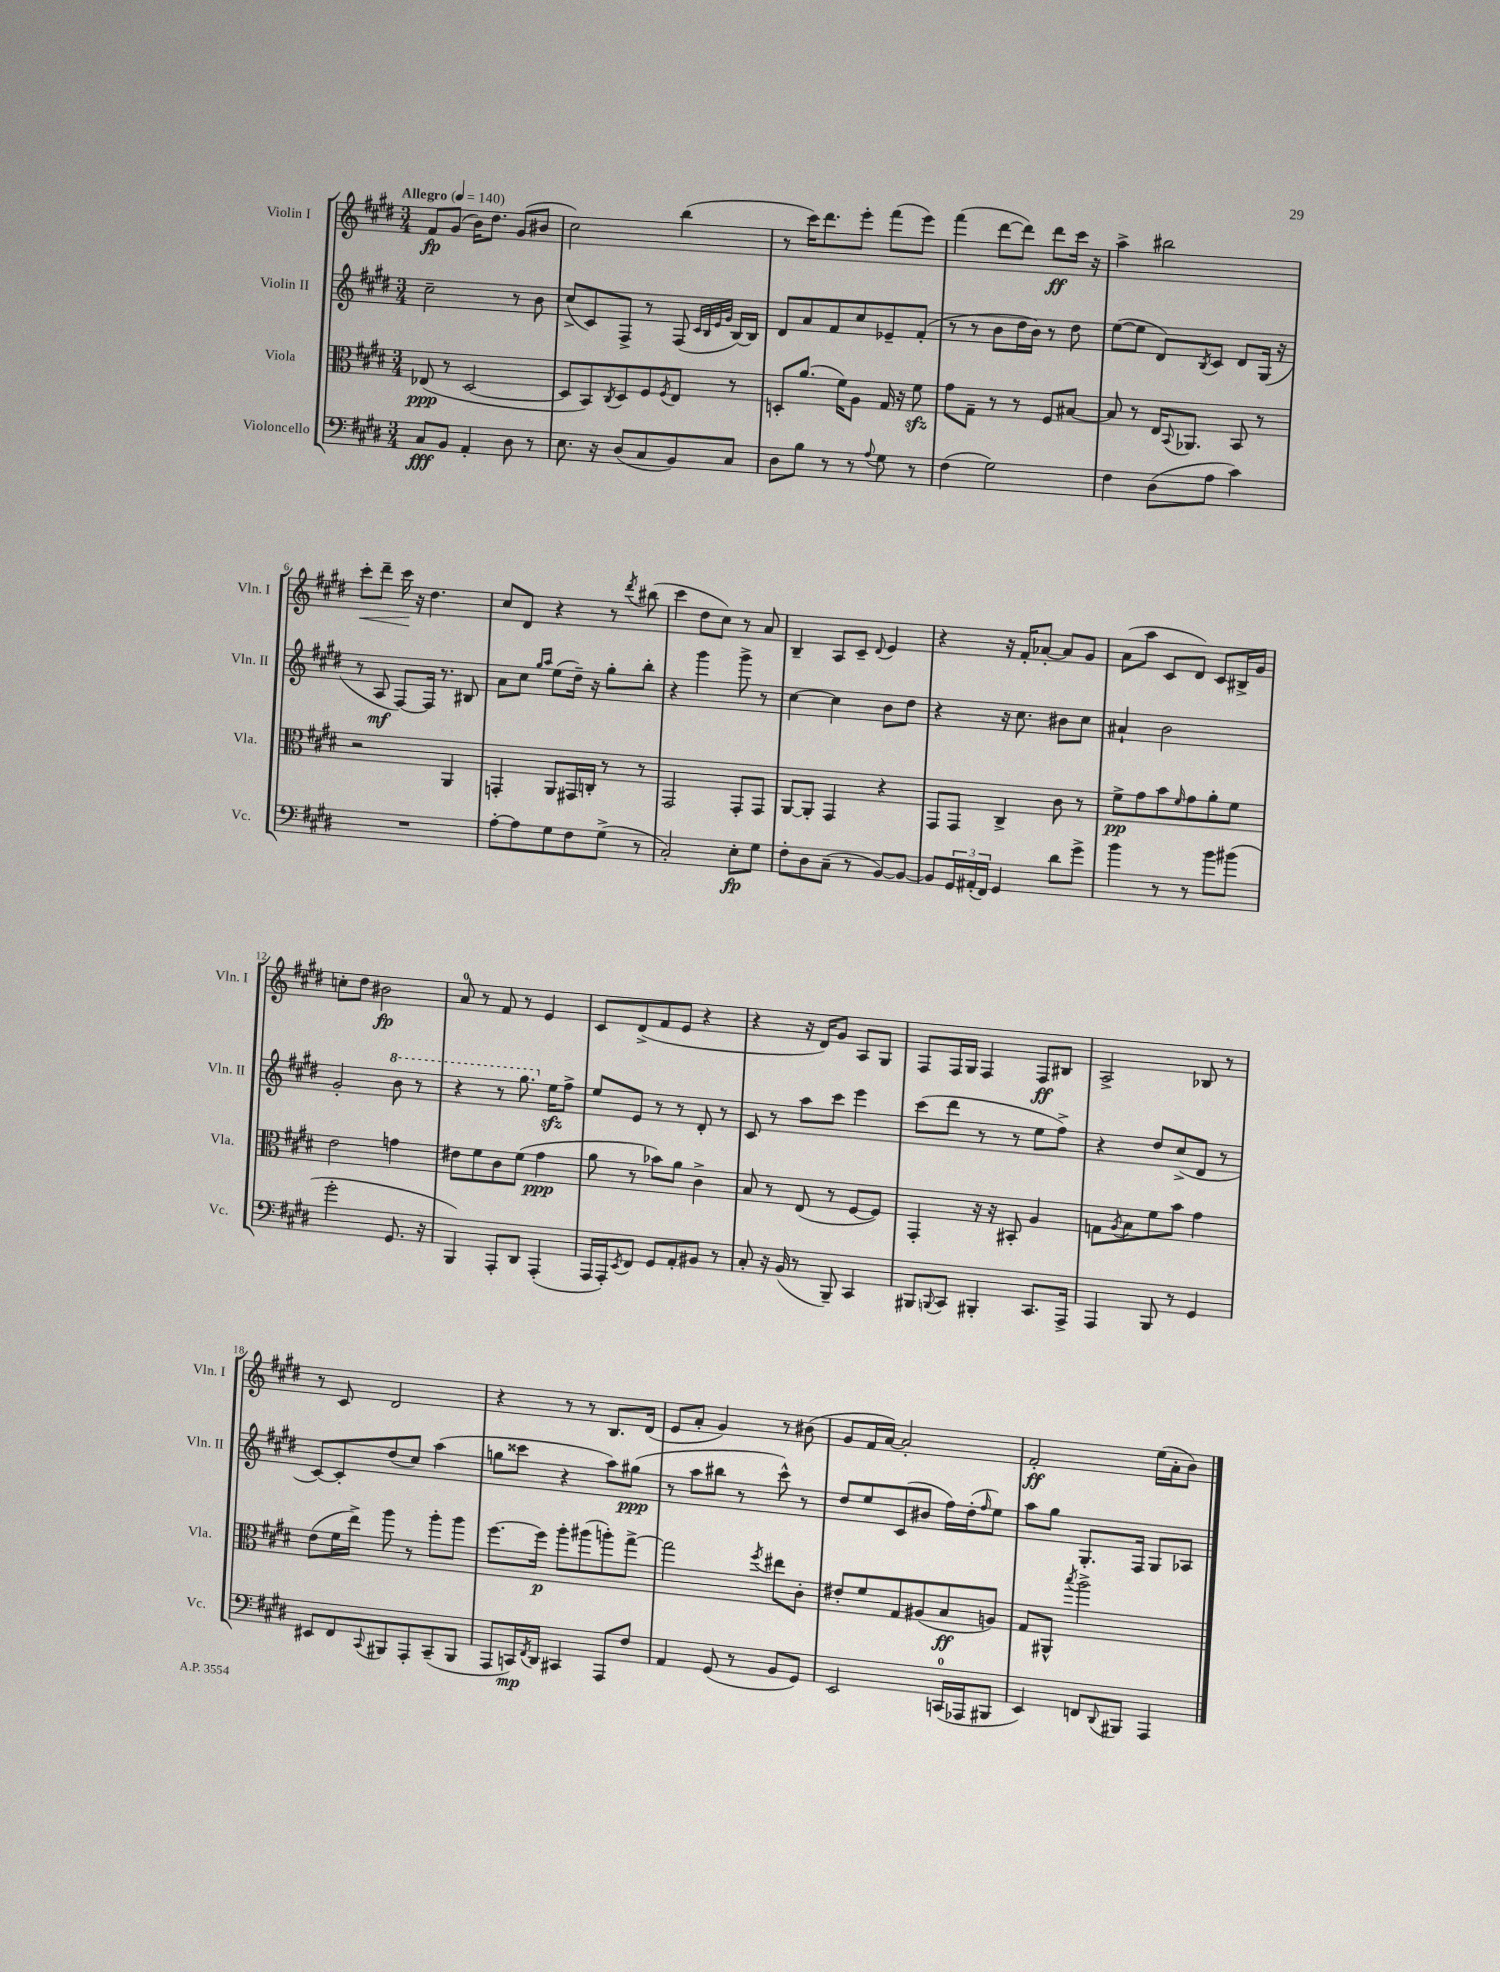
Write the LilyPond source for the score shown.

<<
\new StaffGroup <<
\new Staff = "s0" \with { instrumentName = "Violin I" shortInstrumentName = "Vln. I" } {
    \clef treble \key e \major \numericTimeSignature \time 3/4 \tempo "Allegro" 4 = 140
    fis'8\fp gis'8( b'16) dis''8. gis'8( bis'8 |
    cis''2) b''4( |
    r8 cis'''16) dis'''8. e'''8-. fis'''8( e'''8) |
    fis'''4( dis'''8~ dis'''8) dis'''8\ff cis'''16 r16 |
    a''4-> bis''2 |
    cis'''8-.\< dis'''8-- cis'''16\! r16 dis''4. |
    cis''8 dis'8 r4 r8 \acciaccatura { dis'''8 } bis''8( |
    cis'''4 dis''8 cis''8) r8 a'8 |
    b4-- a8 cis'8-- \appoggiatura { dis'8 } e'4 |
    r4 r16 fis'16-. aes'8~-. aes'8 gis'8 |
    a'8( a''8 cis'8 dis'8) cis'8 bis16-> gis'16 |
    c''8-. dis''8 bis'2\fp |
    a'8-0 r8 fis'8 r8 e'4 |
    cis'8 dis'8->( fis'8 e'8 r4 |
    r4 r16 dis'16) gis'8 a8 gis8 |
    fis8 fis16 gis16 fis4 fis8\ff bis8 |
    a2-> bes8 r8 |
    r8 cis'8 dis'2 |
    r4 r8 r8 b8. dis'16( |
    e'8 a'8-. gis'4) r8 bis'8( |
    gis'8 fis'16 a'16~) a'2-. |
    fis'2-.\ff e''16( a'16-. b'8) \bar "|." |
}
\new Staff = "s1" \with { instrumentName = "Violin II" shortInstrumentName = "Vln. II" } {
    \clef treble \key e \major \numericTimeSignature \time 3/4
    cis''2-- r8 b'8 |
    cis''8->( cis'8) fis8-> r8 fis8( \grace { cis'32 b32 e'32 gis'32 } b16~) b16 |
    dis'8 a'8 fis'8 cis''8 ees'8-- fis'8-.( |
    r8 r8 b'8 dis''16 b'16) r8 dis''8 |
    e''8~( e''8 dis'8) \acciaccatura { b8 } cis'8 dis'8 gis16( r16 |
    r8 a8\mf fis8~) fis16 r8. bis8 |
    a'8 cis''8 \grace { gis''16 a''16 } e''8( dis''16--) r16 gis''8-. b''8-. |
    r4 gis'''4 gis'''8-> r8 |
    cis''4~ cis''4 b'8 dis''8 |
    r4 r16 cis''8. bis'8 cis''8 |
    ais'4-! b'2 |
    gis'2-. \ottava #1 b''8 r8 |
    r4 r8 gis'''8. \ottava #0 e''16\sfz fis''8-> |
    e''8 e'8 r8 r8 dis'8-. r8 |
    cis'8 r8 a''8 cis'''8 e'''4 |
    cis'''8( dis'''8 r8 r8 e''8 fis''8->) |
    r4 dis''8 cis''8->( dis'8 r8 |
    cis'8~) cis'8-. dis''8( cis''8) a''4( |
    g''8 cisis'''8 r4 a''8) gis''8\ppp( |
    r8 a''8 bis''8 r8 cis'''8-^) r8 |
    dis''8 e''8 cis'8( bis'8 fis''16) dis''16-.( \grace { fis''16 } e''8) |
    a''8 gis''8 gis8.-. fis16 gis8 aes8 \bar "|." |
}
\new Staff = "s2" \with { instrumentName = "Viola" shortInstrumentName = "Vla." } {
    \clef alto \key e \major \numericTimeSignature \time 3/4
    ees8\ppp( r8 dis2~ |
    dis8 b,8) \acciaccatura { cis8 } dis8 fis8 \acciaccatura { fis8 } e8 r8 |
    d8-. a'8.( fis'16) a8 gis16 r16 fis'8\sfz |
    gis'8 gis8-- r8 r8 fis8 bis8~ |
    bis8 r8 e16 \appoggiatura { b,8 } aes,8. b,8 r8 |
    r2 a,4 |
    g,4-. a,8 gis,16 c16-. r8 r8 |
    gis,2 gis,8-. gis,8 |
    a,8~ a,8-. gis,4 r4 |
    gis,8 gis,8 cis4-> cis'8 r8 |
    fis'8->\pp gis'8 b'8 \grace { fis'16 } gis'8 a'8-. fis'8 |
    e'2 g'4 |
    eis'8 fis'8 cis'8 fis'8( gis'4\ppp |
    a'8 r8 bes'8) a'8 cis'4-> |
    b8 r8 e8( r8 fis8~ fis8) |
    gis,4-. r16 r16 bis,8-. a4 |
    g8 \acciaccatura { a8 } b8 fis'8 b'8 gis'4 |
    e'8( fis'16 e''16->) a''8 r8 a''8-. a''8 |
    fis''8.~ fis''16\p a''8-. ais''8( a''8-.) gis''8~-> |
    gis''2 \acciaccatura { fis''8 } eis''8 cis'8-. |
    eis'8-. fis'8 gis8 ais8( b8\ff a8) |
    gis8 ais,8-^ \acciaccatura { b''8 } a''2-> \bar "|." |
}
\new Staff = "s3" \with { instrumentName = "Violoncello" shortInstrumentName = "Vc." } {
    \clef bass \key e \major \numericTimeSignature \time 3/4
    cis8\fff b,8 a,4-. dis8 r8 |
    e8. r16 dis8( cis8 b,8) cis8 |
    dis8 b8 r8 r8 \appoggiatura { a8 } gis8 r8 |
    fis4( gis2) |
    fis4 dis8( a8 cis'4) |
    R2. |
    a8~-. a8 gis8 fis8 gis8->( r8 |
    cis2-.) e8-.\fp gis8 |
    fis8-. dis8 cis8--( r8 b,8~) b,8~ |
    b,8 \tuplet 3/2 { gis,16 ais,16-.( fis,16) } gis,4 dis'8 gis'8-> |
    b'4 r8 r8 b'8 bis'8( |
    gis'2-. gis,8. r16 |
    b,,4) a,,8-. dis,8 a,,4-.( |
    a,,16 a,,16-.) \acciaccatura { e,8 } fis,8 gis,8 a,8-. bis,8 r8 |
    cis8-. r16 b,16( r8 b,,8--) cis,4 |
    bis,,8 \appoggiatura { b,,8 } cis,8 bis,,4-. cis,8. a,,16-> |
    a,,4 b,,8 r8 gis,4 |
    eis,8 fis,8 \appoggiatura { cis,8 } bis,,8 a,,8-. cis,8--( bis,,8 |
    a,,8 c,16\mp) \acciaccatura { fis,8 } dis,16 cis,4 a,,8 fis8 |
    a,4 gis,8( r8 b,8 gis,8) |
    e,2 c,16-0( aes,,16 bis,,8 |
    e,4) f,8 \appoggiatura { dis,8 } bis,,8 a,,4 \bar "|." |
}
>>
>>
